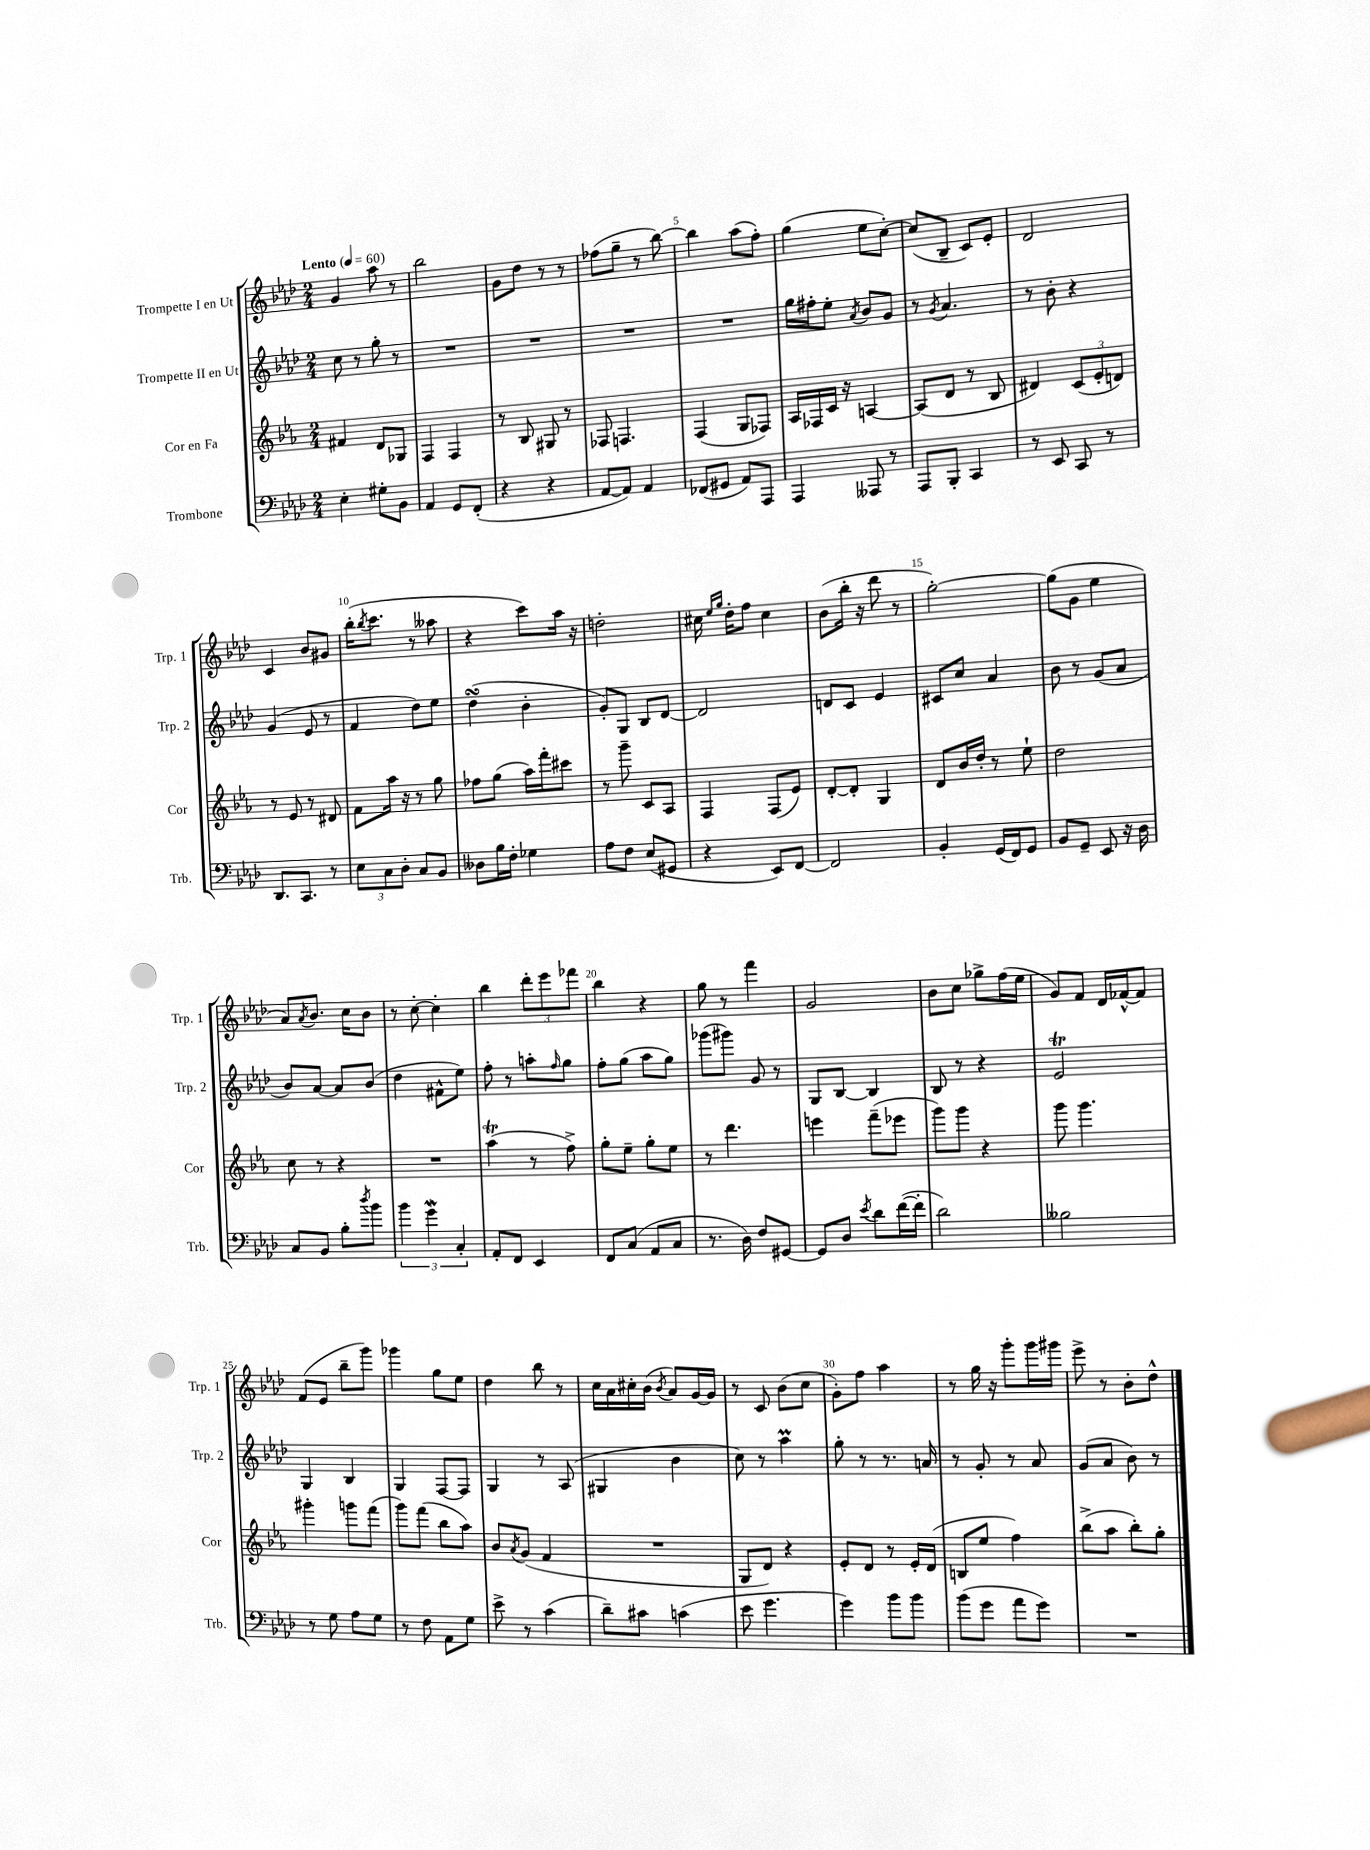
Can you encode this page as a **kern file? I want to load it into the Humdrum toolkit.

**kern	**kern	**kern	**kern
*staff4	*staff3	*staff2	*staff1
*clefF4	*clefG2	*clefG2	*clefG2
*k[b-e-a-d-]	*k[b-e-a-]	*k[b-e-a-d-]	*k[b-e-a-d-]
*M2/4	*M2/4	*M2/4	*M2/4
*MM60	*MM60	*MM60	*MM60
4E-'	4f#	8cc	4g
.	.	8r	.
8G#'	8d	8gg'	8aa-
8BB-	8G-	8r	8r
=	=	=	=
4AA-	4F	2r	2bb-
8GG	4F	.	.
(8FF'	.	.	.
=	=	=	=
4r	8r	2r	8g
.	8B-	.	8dd-
4r	8G#	.	8r
.	8r	.	8r
=	=	=	=
[8AA-	8F-	2r	(8ff-
8AA-])	4.F	.	8gg~
4AA-	.	.	8r
.	.	.	[8bb-)
=	=	=	=
(8FF-	(4F	2r	4bb-]
8GG#	.	.	.
8AA-)	8G	.	(8aa-
8AAA-	8F-)	.	8ff')
=	=	=	=
4AAA-	16A-	16gg	(4gg
.	16F-	16ff#'	.
.	16c	8ee-'	.
.	16r	.	.
.	.	8qa-	.
8AAA--	[4A	8b-	8ee-
8r	.	8g	[8cc')
=	=	=	=
8AAA-	(8A]	8r	(8cc]
.	.	8qg	.
8BBB-'	8d	4.a-	8B-~
4CC	8r	.	8c)
.	8B-	.	8e-'
=	=	=	=
8r	4d#)	8r	2d-
8EE-	.	8b-'	.
8CC	(12c	4r	.
.	12e-'	.	.
8r	.	.	.
.	12d)	.	.
=	=	=	=
8.DD-	8r	(4g	4c
.	8e-	.	.
8.CC	.	.	.
.	8r	8e-	8b-
8r	8d#	8r	8g#
=	=	=	=
12E-	8f	4f	(16bb-'
.	.	.	8qbb-
.	.	.	8.ccc
12C	.	.	.
.	16aa-	.	.
12D-'	.	.	.
.	16r	.	.
8C	8r	8dd-)	8r
8BB-	8gg	8ee-	8aa--
=	=	=	=
8D--	8ff-	(4dd-	4r
16B-	(8gg	.	.
16F'	.	.	.
4G-	16aa-)	4b-'	8ccc)
.	16fff'	.	.
.	8ccc#	.	16aa-
.	.	.	16r
=	=	=	=
8A-	8r	8g')	2dd'
8F	8ggg~	8G	.
(8E-	8c	8B-	.
8GG#	8A-	[8d-	.
=	=	=	=
4r	4F	2d-]	16cc#
.	.	.	16qqee-
.	.	.	16qqgg
.	.	.	16dd-'
.	.	.	8ff
8EE-)	(8F	.	4cc#
[8FF	8e-)	.	.
=	=	=	=
2FF]	[8d'	8d	(8b-
.	8d']	8c	16bb-'
.	.	.	16r
.	4G	4e-	8ddd-
.	.	.	8r
=	=	=	=
4BB-'	8d	8c#	[2gg')
.	16b-	8cc	.
.	16dd'	.	.
(16GG	8r	4a-	.
16FF)	.	.	.
8GG	8ee-`	.	.
=	=	=	=
8BB-	2dd	8b-	(8gg]
8GG~	.	8r	8g
8EE-	.	(8g	4ee-
16r	.	8a-	.
16D-	.	.	.
=	=	=	=
8C	8cc	8b-)	8a-)
.	.	.	8qa-
8BB-	8r	[8a-	8.b-
8B-'	4r	8a-]	.
.	.	.	16cc
8qdd-	.	.	.
8b-	.	(8b-	8b-
=	=	=	=
6b-	2r	4dd-	8r
.	.	.	[8cc'
6g	.	.	.
.	.	8f#^^	4cc']
6C'	.	.	.
.	.	8ee-)	.
=	=	=	=
8AA-'	(4aa-	8ff'	4bb-
8FF	.	8r	.
4EE-	8r	8aa'	12ddd-'
.	.	.	12eee-
.	.	16qqff	.
.	8ff^)	8gg	.
.	.	.	12fff-
=	=	=	=
8FF	8gg'	8ff'	4bb-
(8C	8ee-~	(8gg	.
8AA-	8gg'	8aa-	4r
8C	8ee-	8gg)	.
=	=	=	=
8.r	8r	(8ggg-	8gg
.	4.ddd	8ggg#)	8r
16D-)	.	.	.
8F	.	8g	4fff
[8GG#	.	8r	.
=	=	=	=
8GG#]	4eee	8G	2g
8D-	.	[8B-	.
8qe-	.	.	.
8d-	(8fff~	4B-]	.
([16f	8eee-	.	.
16f']	.	.	.
=	=	=	=
2d-)	8ggg)	8B-	8b-
.	8ggg	8r	8cc
.	4r	4r	8gg-^
.	.	.	(16ff
.	.	.	16ee-
=	=	=	=
2B--	8ggg	2e-	8g)
.	4.ggg	.	8f
.	.	.	16d-
.	.	.	[16f-^^
.	.	.	8f-]
=	=	=	=
8r	4ggg#'	4G	(8f
8G	.	.	8e-
8A-	8ggg	4B-	8bb-~
8G	(8fff	.	8ggg)
=	=	=	=
8r	8ggg)	4G	4ggg-
8F	(8fff	.	.
8AA-	8bb-	[8F	8gg
8G	8aa-)	8F]	8ee-
=	=	=	=
8e-^	8b-	4G	4dd-
.	8qa-	.	.
8r	(8g	.	.
(4c	4f	8r	8bb-
.	.	(8A-	8r
=	=	=	=
8d-~)	2r	4G#	16cc
.	.	.	16a-
8c#	.	.	16cc#'
.	.	.	(16b-
.	.	.	8qb-
(4c	.	4b-	8a-)
.	.	.	[16g
.	.	.	16g]
=	=	=	=
8e-	8G	8cc)	8r
4.g	8d)	8r	8c
.	4r	4aa-	(8b-
.	.	.	8cc
=	=	=	=
4g)	8e-'	8gg'	8g')
.	8d	8r	8ff
8b-	8r	8.r	4aa-
8b-	16e-'	.	.
.	(16d	16a	.
=	=	=	=
(8b-	8B	8r	8r
8g	8ee-	8g'	16gg
.	.	.	16r
8a-	4ff)	8r	8ggg'
8g)	.	8a-	16ggg
.	.	.	16ggg#
=	=	=	=
2r	(8bb-^	(8g	8eee-^
.	8aa-	8a-	8r
.	8bb-')	8b-)	8b-'
.	8gg'	8r	8dd-^^
==	==	==	==
*-	*-	*-	*-
